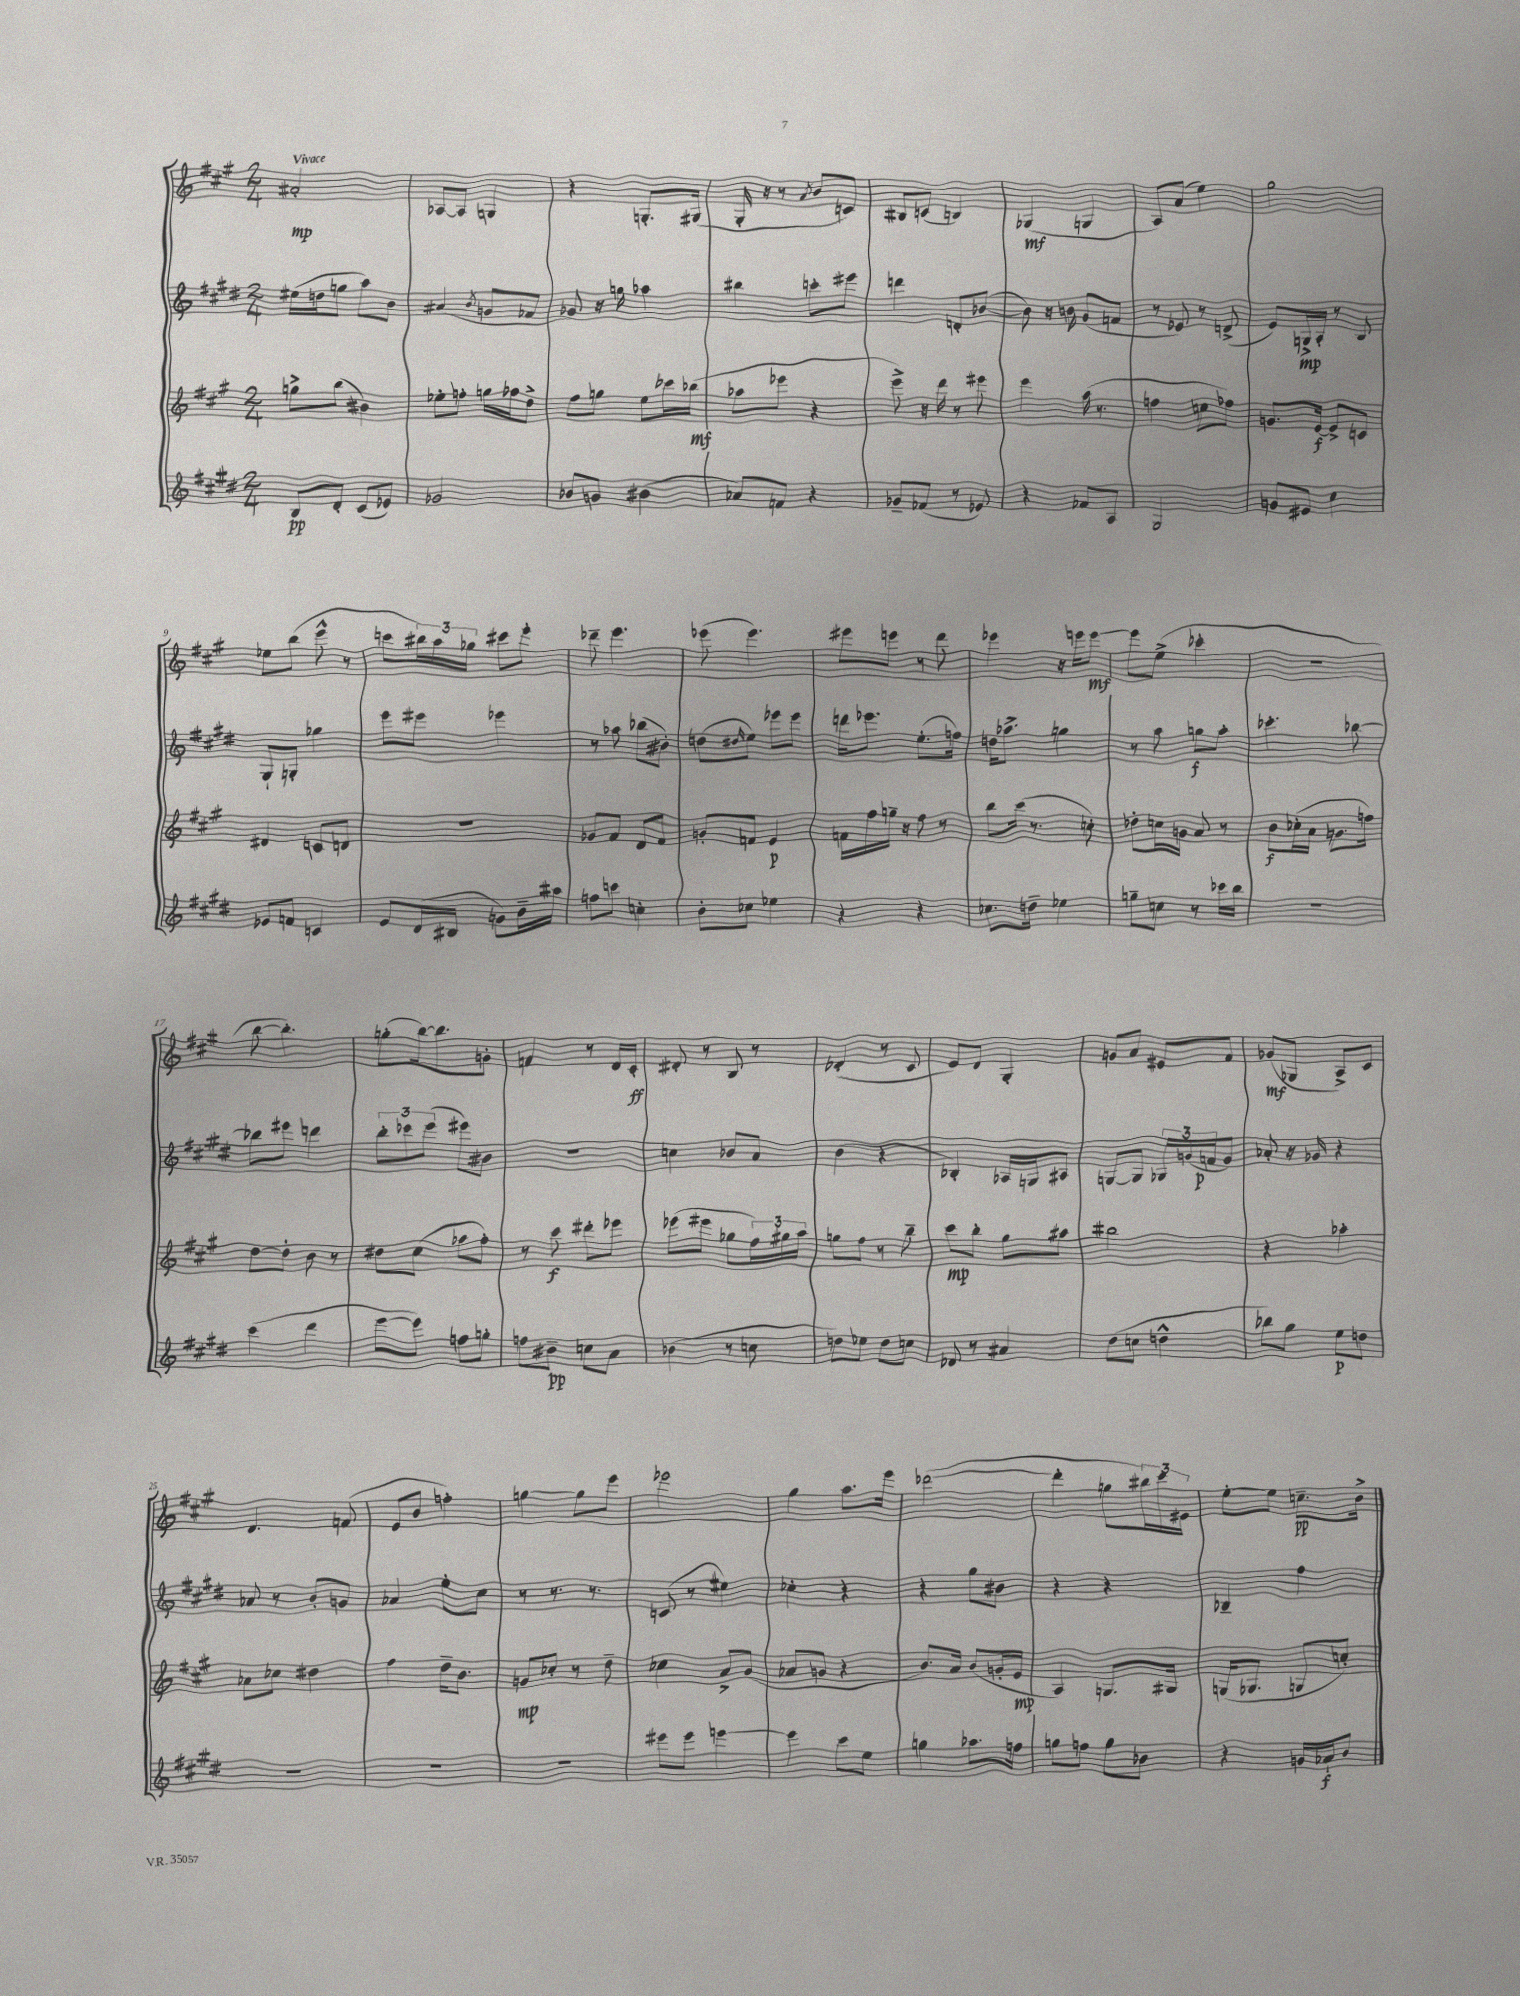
<<
\new StaffGroup <<
\new Staff = "s0" {
    \clef treble \key a \major \numericTimeSignature \time 2/4 \tempo "Vivace"
    ais'2-.\mp |
    aes8~ aes8 g4 |
    r4 g8.-. gis16( |
    gis16-. r16 r8 \acciaccatura { a'8 } b'8 c'8) |
    bis8 c'8( b4) |
    ges4\mf( g4 |
    a8) a'8( e''4) |
    gis''2 |
    ees''8 b''8( e'''8-^ r8 |
    c'''8 \tuplet 3/2 { bis''16) a''16 ges''16 } cis'''8 e'''8-. |
    des'''8-- e'''4. |
    ees'''8( ees'''4.) |
    eis'''8 e'''8 r8 d'''8 |
    ees'''4 r16 e'''16 e'''8~\mf |
    e'''8 e''8->( ces'''4-. |
    R2 |
    b''8~ b''4.-.) |
    g''8-.( b''16~) b''8. g'8-. |
    f'4 r8 d'16 cis'16-.\ff |
    dis'8-. r8 b8 r8 |
    des'4-.( r8 cis'8 |
    e'8) d'8 gis4-. |
    g'8 a'8 eis'8 fis'8 |
    ges'8\mf( ges8 a8->) cis'8 |
    d'4. f'8( |
    e'8 b'8 f''4-.) |
    g''4~ g''8 e'''8 |
    ees'''2 |
    gis''4 a''8. e'''16 |
    des'''2~( |
    des'''4-. g''8 \tuplet 3/2 { bis''16) cis'''16 eis'16 } |
    e''8~-. e''8 c''8.--\pp b'16-> \bar "|." |
}
\new Staff = "s1" {
    \clef treble \key e \major \numericTimeSignature \time 2/4
    eis''16( d''16 g''8 a''8) b'8 |
    ais'4( \acciaccatura { b'8 } g'8 fes'8 |
    ges'8) r16 g''16 aes''4 |
    bis''4 c'''8-. eis'''8 |
    d'''4 d'8-. bes'8~( |
    bes'8) r16 b'16 gis'8( f'8 |
    r8 ees'8) r8 d'8->( |
    e'8) g16->\mp a16-. r8 b8 |
    gis8-! g8-. ges''4 |
    e'''8 eis'''8 ees'''4 |
    r8 aes''8 bes''8( bis'8-.) |
    d''8( \grace { dis''16 } e''8) ees'''8 ees'''8 |
    d'''16 ees'''8. e''8.-.( f''16) |
    d''16 aes''8.-> g''4 |
    r8 a''8 g''8\f a''8-. |
    ces'''4.-. bes''8~ |
    bes''8 eis'''8 d'''4 |
    \tuplet 3/2 { b''8-. ces'''8 e'''8( } eis'''8) bis'8 |
    r2 |
    c''4 bes'8 a'8 |
    b'4( r4 |
    bes4-.) aes16 g16 ais8 |
    g8~ g8 \tuplet 3/2 { ges16 g'16( f'16\p } g'8) |
    aes'8-. r16 ges'16 r4 |
    aes'8 r8 b'8-. g'8 |
    aes'4 e''8-. cis''8 |
    r8 r8. r8. |
    c'8( r8 eis''4) |
    ces''4-. r4 |
    r4 gis''8 bis'8 |
    r4 r4 |
    bes4-- fis''4 \bar "|." |
}
\new Staff = "s2" {
    \clef treble \key a \major \numericTimeSignature \time 2/4
    g''8-> b''8( bis'4) |
    ees''8-. f''8-. g''16 fes''16 d''8-> |
    fis''8 g''8 e''8 ces'''16 bes''16\mf( |
    aes''8 ees'''8 r4 |
    e'''8->) r16 d'''16 r8 eis'''8 |
    e'''4 a''16( r8. |
    f''4 c''8 fes''8) |
    g'8. e'16~\f e'8-> c'8 |
    dis'4 c'8 d'8 |
    R2 |
    ges'8 fis'8 d'8 fis'8 |
    g'8-. f'8 e'4\p |
    f'16 fis''16 g''16-- r16 fis''8 r8 |
    b''8 cis'''16( r8. c''8-.) |
    des''8-. c''16 g'16 a'8 r8 |
    b'8\f ces''16-.( a'16 g'8. f''16) |
    d''8~ d''8-. b'8 r8 |
    dis''8 cis''8( aes''8 fis''8-.) |
    r8 cis'''8\f dis'''8-. ees'''8 |
    ees'''8( eis'''8 ges''8 \tuplet 3/2 { fis''16) gis''16 a''16 } |
    g''8 fis''8 r8 b''8-- |
    cis'''8\mp b''8-. gis''8 ais''8 |
    bis''2 |
    r4 aes''4-. |
    aes'8 ces''8 dis''4 |
    fis''4 d''16-- b'8. |
    g'8\mp ces''8-. r8 d''8-- |
    ces''4 a'8-> gis'8( |
    aes'8 g'8 r4 |
    b'8.) a'16 b'8( g'16-. e'16\mp |
    a4) g8. gis16 |
    g16( ges8. g8 c''8-.) \bar "|." |
}
\new Staff = "s3" {
    \clef treble \key e \major \numericTimeSignature \time 2/4
    b8\pp dis'8-. cis'8( ees'8) |
    ges'2 |
    bes'8 g'8 bis'4( |
    aes'8) f'8 r4 |
    ges'8-- fes'8( r8 ees'8) |
    r4 fes'8 a8 |
    gis2 |
    g'8 eis'8 cis''4 |
    ees'8 f'8 c'4 |
    e'8 dis'16( bis16 g'8) b'16-- ais''16 |
    f''8 c'''8 c''4-. |
    b'8-. ces''8 ees''4 |
    r4 r4 |
    ces''8. d''16-- ees''4 |
    g''8-- c''8 r8 ces'''16 b''16 |
    r2 |
    cis'''4( dis'''4 |
    e'''8~ e'''8) f''8 g''8-. |
    f''8 bis'8--\pp c''8 a'8 |
    bes'4( r8 c''8 |
    d''8) ees''8 d''8 c''8 |
    des'8 r8 ais'4 |
    dis''8( c''8 d''4-^ |
    bes''8) gis''8 e''8\p d''8 |
    R2 |
    R2 |
    R2 |
    eis'''8 eis'''8 e'''4~ |
    e'''4 cis'''8 e''8 |
    g''4 aes''8. f''16 |
    g''8 f''8 g''8 bes'8 |
    r4 g'16 aes'16-!\f b'8 \bar "|." |
}
>>
>>
